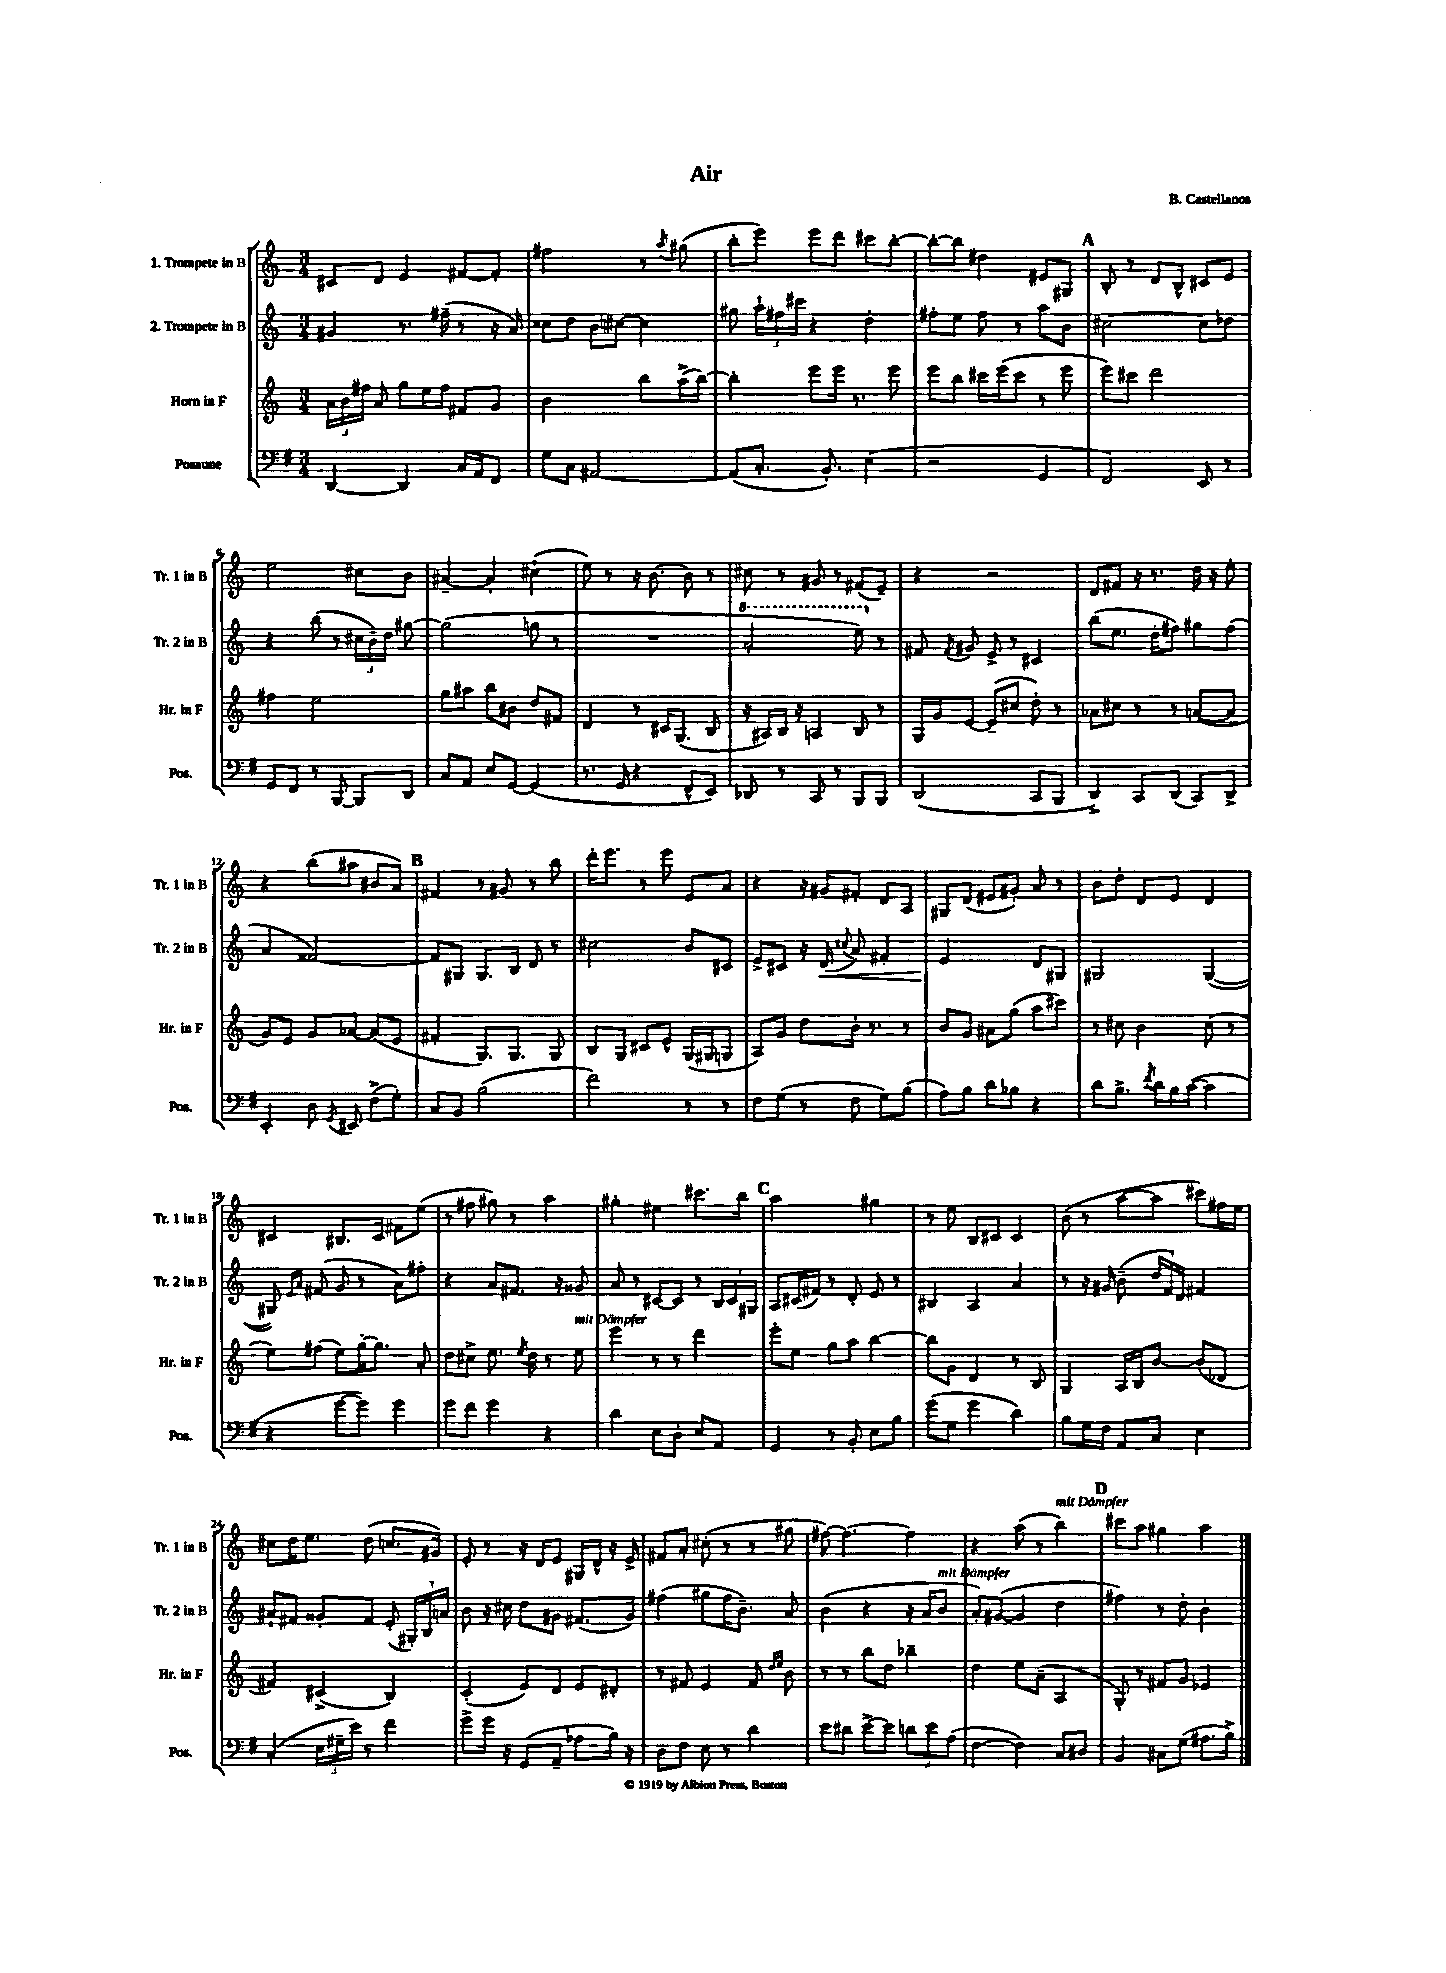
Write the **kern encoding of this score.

**kern	**kern	**kern	**kern
*staff4	*staff3	*staff2	*staff1
*clefF4	*clefG2	*clefG2	*clefG2
*k[f#]	*k[]	*k[]	*k[]
*M3/4	*M3/4	*M3/4	*M3/4
[4DD	24a	4g#	8c#
.	24b	.	.
.	24ff#	.	.
.	8a	.	8d
4DD]	8gg	8.r	4e
.	16ee	.	.
.	16ff#	(16ff#~	.
16C	8f#	8r	[8f#
16AA	.	.	.
8FF#	8g	16r	8f#']
.	.	16a)	.
=	=	=	=
8G	2b	8cc##	2ff#
8C	.	8dd	.
[2AA#	.	8b	.
.	.	[8cc#	.
.	8bb	4cc#]	8r
.	.	.	8qaa
.	(16aa^	.	(8gg#
.	[16bb)	.	.
=	=	=	=
(8AA#]	4bb']	8gg#	8bb'
8.C'	.	24aa`	8eee)
.	.	24ff#	.
.	.	24ccc#	.
.	8eee	4r	8eee
8.BB')	.	.	.
.	16eee	.	8ddd
.	8.r	.	.
(4E	.	4dd'	8ccc#
.	8eee	.	[8bb'
=	=	=	=
2r	8eee	8ff#'	8bb'_
.	8bb	8ee	8bb]
.	16ccc#	8ff#	4dd#
.	(16eee	.	.
.	8ccc#	8r	.
4GG	8r	8aa	8e#
.	8eee	8b	8G#
=	=	=	=
2FF#)	8eee)	[2cc#	8B'
.	8ccc#	.	8r
.	2ddd	.	8d
.	.	.	8B^^
8EE	.	8cc#]	8c#
8r	.	8dd-	8e
=	=	=	=
8GG	4ff#	4r	2ee
8FF#	.	.	.
8r	2ee	(8bb	.
[8BBB	.	8r	.
8BBB]	.	24cc#	8cc#
.	.	24b~)	.
.	.	24dd	.
8DD	.	[8gg#	8b
=	=	=	=
8C	8gg	(2gg#]	[4a#~
8AA	8aa#	.	.
8E	8bb	.	4a#']
[8GG	8b#	.	.
(4GG]	8dd	8gg	(4cc#`
.	8f#	8r	.
=	=	=	=
8.r	4d	2.r	8ee)
.	.	.	8r
16GG	.	.	.
4r	8r	.	16r
.	.	.	[8.b
.	16c#	.	.
.	(8.G	.	.
8FF#^^	.	.	8b]
8EE)	8B	.	8r
=	=	=	=
8DD-	16r	2aa'	8cc#
.	16A#)	.	.
8r	16B	.	8r
.	16r	.	.
8CC	4A	.	8g#
8r	.	.	8r
8BBB	8B	8eee)	(8f#
8BBB	8r	8r	8e~)
=	=	=	=
(2DD	16G	8f#	4r
.	16g	.	.
.	.	8qf#	.
.	[8e	8g#	.
.	(8e~]	8e^	2r
.	8cc#	8r	.
8CC	8dd')	4c#	.
8BBB	8r	.	.
=	=	=	=
4DD^)	8a-	(8bb	8d
.	8cc#	8.ee	8f#
8CC	8r	.	16r
.	.	16dd'	8.r
(8DD	8r	8ff#)	.
8CC)	([8a	8gg#	16dd
.	.	.	16r
8DD^	8a]	(8ff#	8ee'
=	=	=	=
4EE'	8g)	4a	4r
.	8e	.	.
8D	8g	[2f##)	(8bb
8qGG	.	.	.
8EE#	[8a-	.	8aa#
(8F#^	(8a-]	.	8b#
8G')	8e	.	8a)
=	=	=	=
8C	4f#'	8f##]	4f#
8BB	.	8G#	.
(2B	8.G)	8.G#	8r
.	.	.	8g#
.	8.G	16B	.
.	.	8d	8r
.	8G	8r	8bb
=	=	=	=
2f#)	8B	2cc#	16ddd'
.	.	.	8.eee
.	8G	.	.
.	8c#	.	8r
.	8e^^	.	8eee
8r	(16G	8b	8e
.	16G#	.	.
8r	8G	8c#	8a
=	=	=	=
8F#	8A)	8e^	4r
(8G	8g	8c#	.
8r	8dd	16r	16r
.	.	(16d	16g#
.	.	8qqcc#	.
8F#	16b'	8a)	8f#'
.	8.r	.	.
8G)	.	4f#'	8d
(8B	8r	.	8A
=	=	=	=
8A)	8b	2e	8G#
8B	8g	.	(8d
8d	8a#	.	8e#
8B-	(8gg	.	8g#')
4r	8aa	8d	8a
.	8ccc#)	8G#	8r
=	=	=	=
8d	8r	2G#	8b
8.B^	8cc#	.	8dd'
.	4b	.	8d
8qf#	.	.	.
16d	.	.	.
16B	.	.	8e
([16c	.	.	.
4c]	(8cc#	([4G#	4d
.	8r	.	.
=	=	=	=
4r	8ee)	8G#])	4c#
.	.	16qqe	.
.	.	16qqa	.
.	(8ff#	(8f#	.
[8g	8ee)	8g	8.B#
8g])	[16gg'	8r	.
.	8.gg]	.	16c#
4g	.	8a)	8f#
.	8a'	8ff#'	(8ee
=	=	=	=
8g	8dd	4r	8r
8f#	8cc#^	.	8ff#
4g	8.ee	8a	8gg#)
.	.	8.f#	8r
.	8qee	.	.
.	16dd	.	.
4r	8r	.	4aa
.	.	16r	.
.	8ee	8g##	.
=	=	=	=
4d	4eee	8a	4gg#'
.	.	8r	.
8E	8r	[8c#	4ee#
8D'	8r	8c#]	.
8E	4ddd	8r	8.ccc#
8AA	.	24B	.
.	.	24c#	.
.	.	.	16bb
.	.	24G#	.
=	=	=	=
4GG	8eee'	8A	2aa
.	8ee	(16c#	.
.	.	16f#)	.
8r	8gg	8r	.
8BB'	8aa	8d'	.
8E	[4bb	8e	4gg#
8B	.	8r	.
=	=	=	=
(8g	8bb]	4B#	8r
8G	8g	.	8ee
4g	4d	4A	8B
.	.	.	8c#
4d)	8r	4a	4c#
.	8B	.	.
=	=	=	=
8B	4G	8r	(8b
16G	.	16r	8r
16F#	.	16g#	.
8AA	16A	(8b~	[8aa
.	16B	.	.
8C	[8b	24dd	8aa]
.	.	24f)	.
.	.	24d	.
4E	(8b]	4f#	8ccc#)
.	8d-	.	16ff#
.	.	.	16ee
=	=	=	=
(4C'	4f#)	8a#`	8cc#
.	.	8f#	16dd
.	.	.	8.ee
24E	(4c#^	8g##'	.
24G#~	.	.	.
24e)	.	.	.
8r	.	8f#	(8dd
4f#	4B)	(8e'	8.cc
.	.	24G#')	.
.	.	24B	.
.	.	.	16g#)
.	.	24a	.
=	=	=	=
8g^	(4c'	8b	8e'
16g	.	16r	8r
16r	.	16cc#	.
(8GG	8e)	8dd	16r
.	.	.	16d
8AA~	8d	8g#	8e
8A-	8e	(8.f#	16G#
.	.	.	16d^^
16B)	8d#'	.	16r
16r	.	16g#)	16e^
=	=	=	=
8D	8r	(4ff#	8f#
8F#	8f#	.	8a'
8E	4e	8gg#	(8cc#'
8r	.	16ff#	8r
.	.	8.b~)	.
4d	8f#	.	8r
.	16qqdd	.	.
.	16qqee	.	.
.	8b	8a	8gg#
=	=	=	=
8e	8r	(4b	[8ff#)
8d#	8r	.	4.ff#_
[8e^	8bb	4r	.
8e]	8dd	.	.
12d	4bb-~	16r	4ff#]
.	.	16a	.
12e	.	.	.
.	.	8b	.
(12A	.	.	.
=	=	=	=
[4F#	4dd	8a')	4r
.	.	([8g#	.
4F#])	8ee	4g#]	(8aa
.	(8a~	.	8r
8C	4A	4dd	4bb)
8D#	.	.	.
=	=	=	=
4BB	8G')	4ff#)	8ccc#
.	8r	.	8aa
8C#	8f#	8r	4gg#
(8G	8g	8dd'	.
8.A#	4e-	4b'	4aa
16B^)	.	.	.
==	==	==	==
*-	*-	*-	*-
